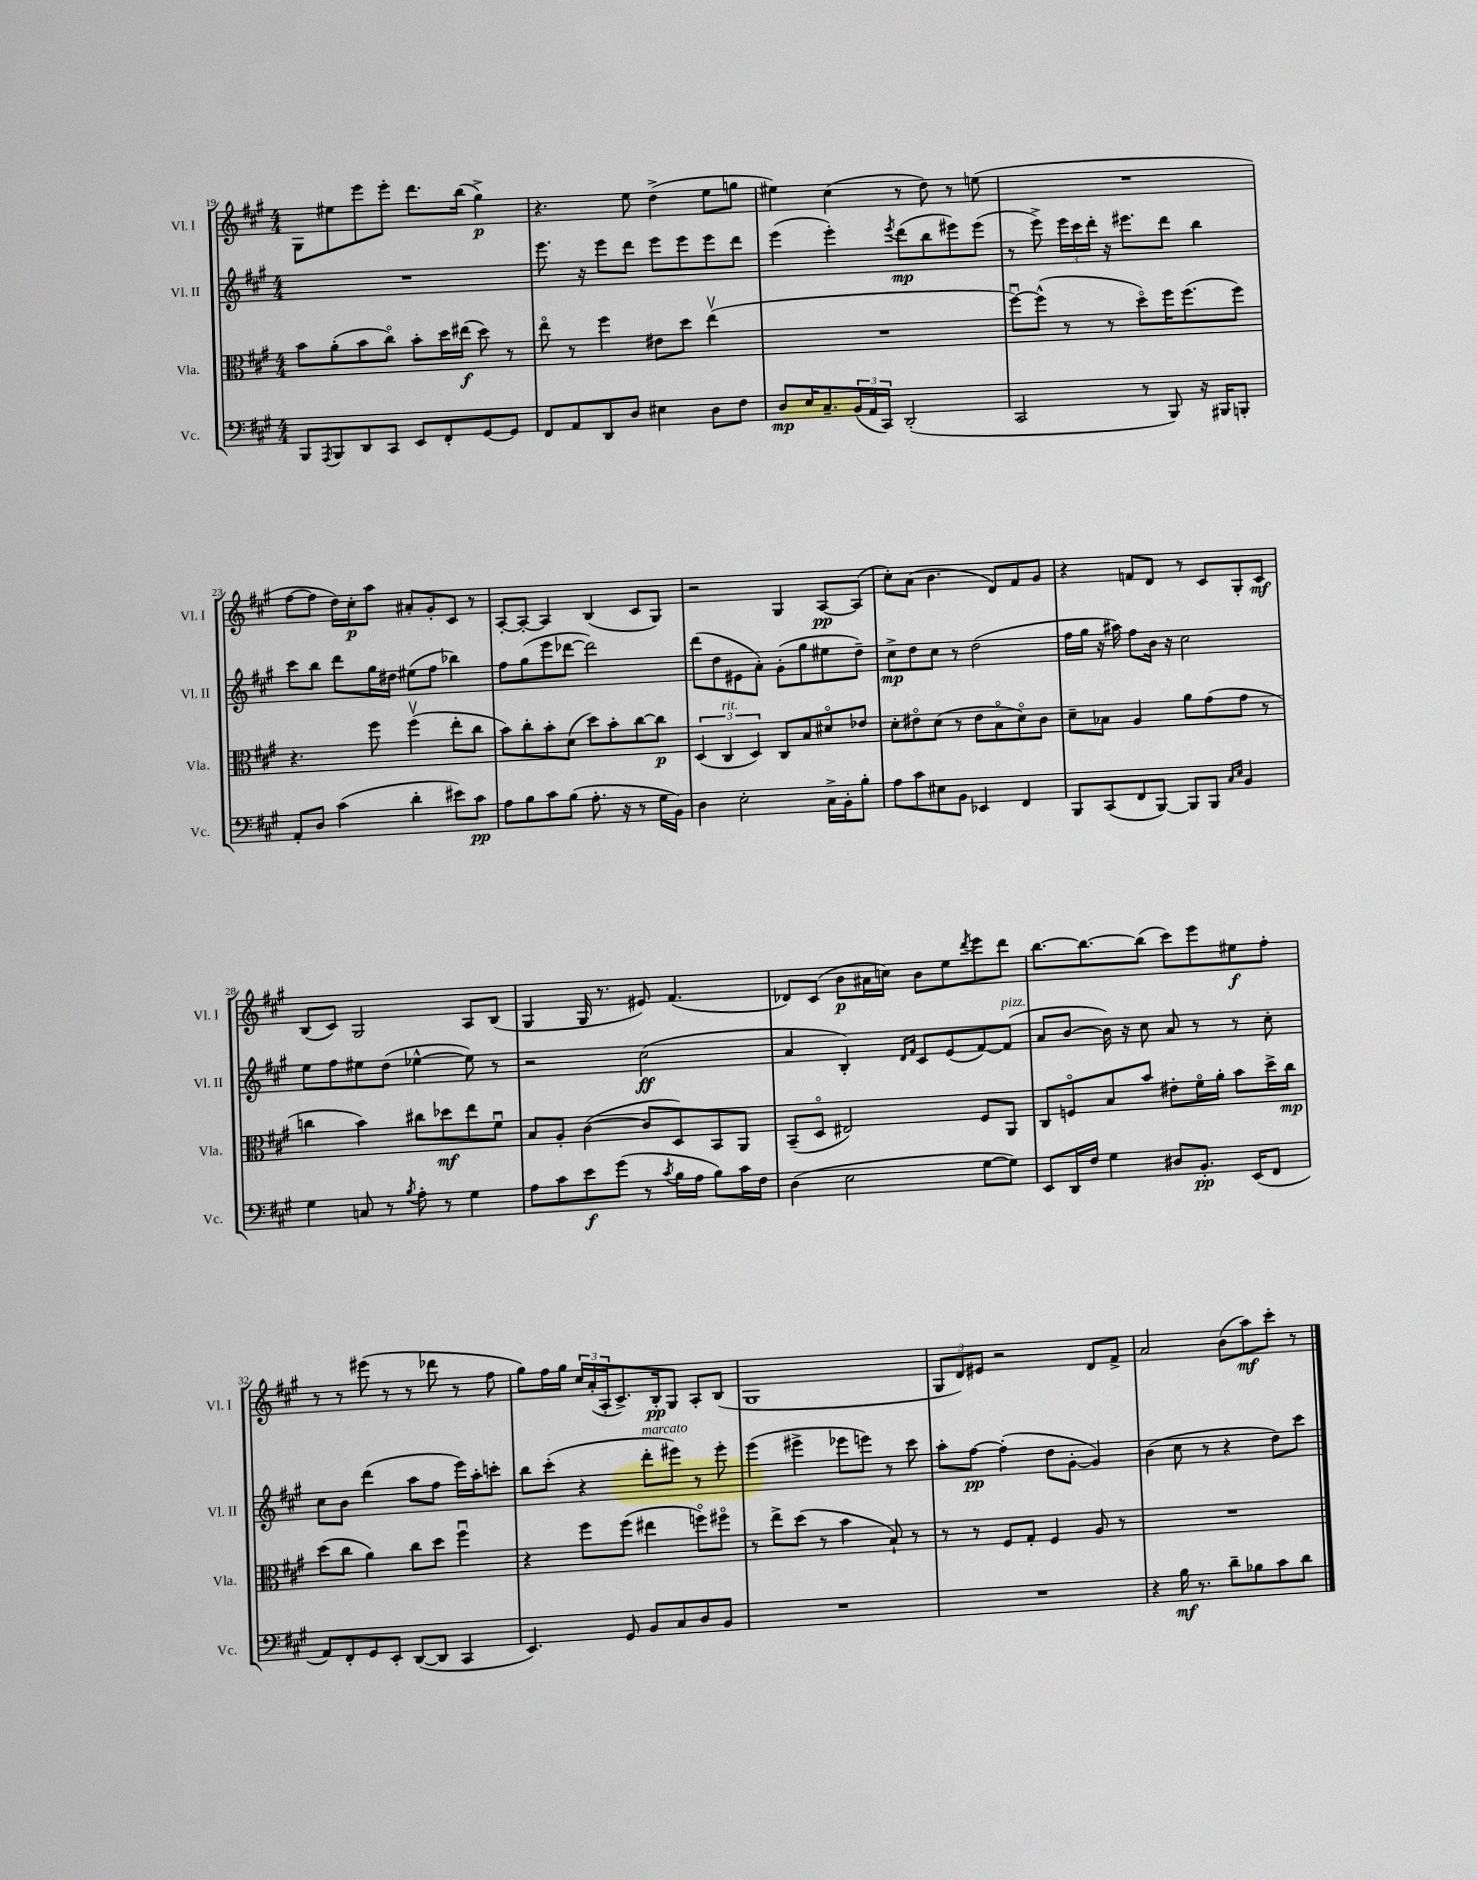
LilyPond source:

<<
\new StaffGroup <<
\new Staff = "s0" \with { instrumentName = "Vl. I" shortInstrumentName = "Vl. I" } {
    \clef treble \key a \major \numericTimeSignature \time 4/4
    gis8 eis''8 e'''8 e'''8-. d'''8. b''16( gis''4->\p) |
    r4. e''8 d''4->( e''8 g''8 |
    eis''4) cis''4( r8 d''8) r8 e''8( |
    R1 |
    fis''8~ fis''8 d''16) cis''16-.\p a''8 ais'8-. gis'8-. cis'8 r8 |
    a8~-. a8~-. a4 b4( cis'8 gis8) |
    r2 gis4 a8~\pp a8( |
    cis''8-.) a'8( b'4. d'8) fis'8 gis'8 |
    r4 f'8 d'8 r8 cis'8 gis8-. cis'8\mf |
    b8( cis'8) gis2 a8 b8( |
    gis4 gis16 r8. eis'8) fis'4.( |
    des'8) cis'8( b'8\p ais'16 c''16) b'8 e''8 \acciaccatura { d'''8 } e'''8 d'''8 |
    b''8.~ b''8.~ b''8( cis'''8) e'''8 eis''8\f fis''8-. |
    r8 r8 eis'''8( r8 r8 des'''8 r8 fis''8 |
    gis''8) fis''16 gis''16 \tuplet 3/2 { cis''16 a'16-.( a16-. } cis'8.->) b16-.\pp gis8 a8-. b8( |
    gis1 |
    \tuplet 3/2 { gis8 d'8) eis'8 } r2 d'8 fis'8-> |
    a'2 b'8( a''8\mf) cis'''8-. r8 \bar "|." |
}
\new Staff = "s1" \with { instrumentName = "Vl. II" shortInstrumentName = "Vl. II" } {
    \clef treble \key a \major \numericTimeSignature \time 4/4
    R1 |
    e'''8. r16 e'''8 d'''8 e'''8 e'''8 e'''8 d'''8 |
    e'''4( e'''4-.) \acciaccatura { e'''8 } d'''8\mp( b''8 eis'''8) eis'''8( |
    r8 e'''8->) \tuplet 3/2 { e'''16 cis'''16 d'''16-. } r16 eis'''8. d'''8 b''4 |
    cis'''8 b''8 d'''8 gis''16 dis''16 eis''8( fis''8 bes''4) |
    fis''8 gis''8( e'''8 des'''8~ des'''2) |
    d'''8( d''8 eis'8 a'8-.) gis'8-.( gis''8 eis''8 d''8--) |
    cis''8->\mp d''8 cis''8 r8 d''2( |
    fis''16 gis''16 r16 ais''16) fis''8 b'16 r16 cis''2 |
    e''8 fis''8 eis''8 d''8( ees''4~-^ ees''8) r8 |
    r2 cis''2\ff( |
    a'4 b4-.) \grace { d'16 fis'16 } cis'8 e'8( fis'8~) fis'8^\markup { \italic "pizz." }( |
    a'8 b'8~ b'16) r16 cis''8 a'8 r8 r8 cis''8-. |
    cis''8 b'8 d'''4( a''8 fis''8 e'''16) a''16-. c'''8-. |
    b''8 cis'''8-.( r4 d'''8-.^\markup { \italic "marcato" } eis'''8) r8 eis'''8-. |
    e'''4( eis'''4-> ees'''8 e'''8) r8 cis'''8 |
    a''8-. fis''8~\pp fis''4-.( d''8 gis'8~-. gis'4) |
    b'4( cis''8 r8 r4 d''8) cis'''8 \bar "|." |
}
\new Staff = "s2" \with { instrumentName = "Vla." shortInstrumentName = "Vla." } {
    \clef alto \key a \major \numericTimeSignature \time 4/4
    b'8 a'8-.( b'8 cis''8\flageolet) b'8-. d''16 eis''16\f( d''8) r8 |
    e''8\flageolet r8 fis''4 eis'8 d''8 e''4\upbow( |
    R1 |
    fis''8~\downbow) fis''8-^( r8 r8 d''8\flageolet) fis''16 fis''8.( fis''8) |
    r4. fis''8 fis''4\upbow( e''8-. cis''8 |
    b'8) cis''8-. b'8-. d'8( d''8) b'8-. cis''8~ cis''8\p |
    \tuplet 3/2 { d4( cis4^\markup { \italic "rit." } d4) } cis8 b8 dis'8\flageolet ees'8 |
    d'8-. eis'8\flageolet d'8( r8 eis'8 b8\flageolet d'8\flageolet) cis'8 |
    d'8-- bes8 a4 a'8 gis'8( gis'8 r8 |
    c''4 b'4) cis''8 des''8\mf e''8 fis'8\downbow |
    b8 a8-. cis'4~( cis'8 d8) b,8 a,8 |
    b,8--( d8\flageolet eis2) fis8 a,8 |
    cis8 f8\flageolet b8 b'8 eis'8-. fis'16\flageolet a'16-. b'8 d''16-> cis''16\mp |
    d''8( cis''8 a'4) cis''8 d''8 fis''4\downbow |
    r4 fis''8 fis''8( eis''4 f''8\flageolet) fis''8\flageolet |
    r8 e''8-> d''8( r8 b'4 b8-!) r8 |
    r8 r8 fis8 gis8-. fis4 a8 r8 |
    R1 \bar "|." |
}
\new Staff = "s3" \with { instrumentName = "Vc." shortInstrumentName = "Vc." } {
    \clef bass \key a \major \numericTimeSignature \time 4/4
    b,,8 \acciaccatura { a,,8 } b,,8 d,8 cis,8 e,8 fis,8-. gis,8~ gis,8 |
    fis,8 a,8 d,8 d8 eis4 d8 fis8 |
    d8\mp e16 cis8.-- \tuplet 3/2 { b,16( a,16 cis,16) } d,2-.( |
    cis,2 r8 b,,8) r16 bis,,16 b,,8-. |
    a,8-. d8 cis'4( d'4-. eis'8) cis'8\pp |
    a8 b8 cis'8 b8( a8.-. r16 r8 gis16 b,16) |
    d4 e2-. cis16-> b,16-. b8-. |
    a8 cis'8 eis8 b,8 ees,4 fis,4 |
    b,,8 cis,8( fis,8 b,,8~) b,,8 b,,8 \grace { cis16 e16 } b,4 |
    gis4 c8 r8 \acciaccatura { b8 } a8-. r8 gis4 |
    a8 cis'8 e'8\f gis'8( r8 \acciaccatura { cis'8 } b16 a16 b8) cis'16 fis16 |
    d4( e2 gis8~ gis8) |
    e,8 d,16 fis16 gis4 dis8 b,8.-.\pp e,16( fis,8 |
    a,8) fis,8-. gis,8 e,8-. d,8~( d,8 cis,4 |
    e,4.) gis,8 b,8 cis8 d8 b,8 |
    R1 |
    R1 |
    r4 b16\mf r8. d'8-- bes8 cis'8 d'8 \bar "|." |
}
>>
>>
\layout { \context { \Score currentBarNumber = #19 } }
